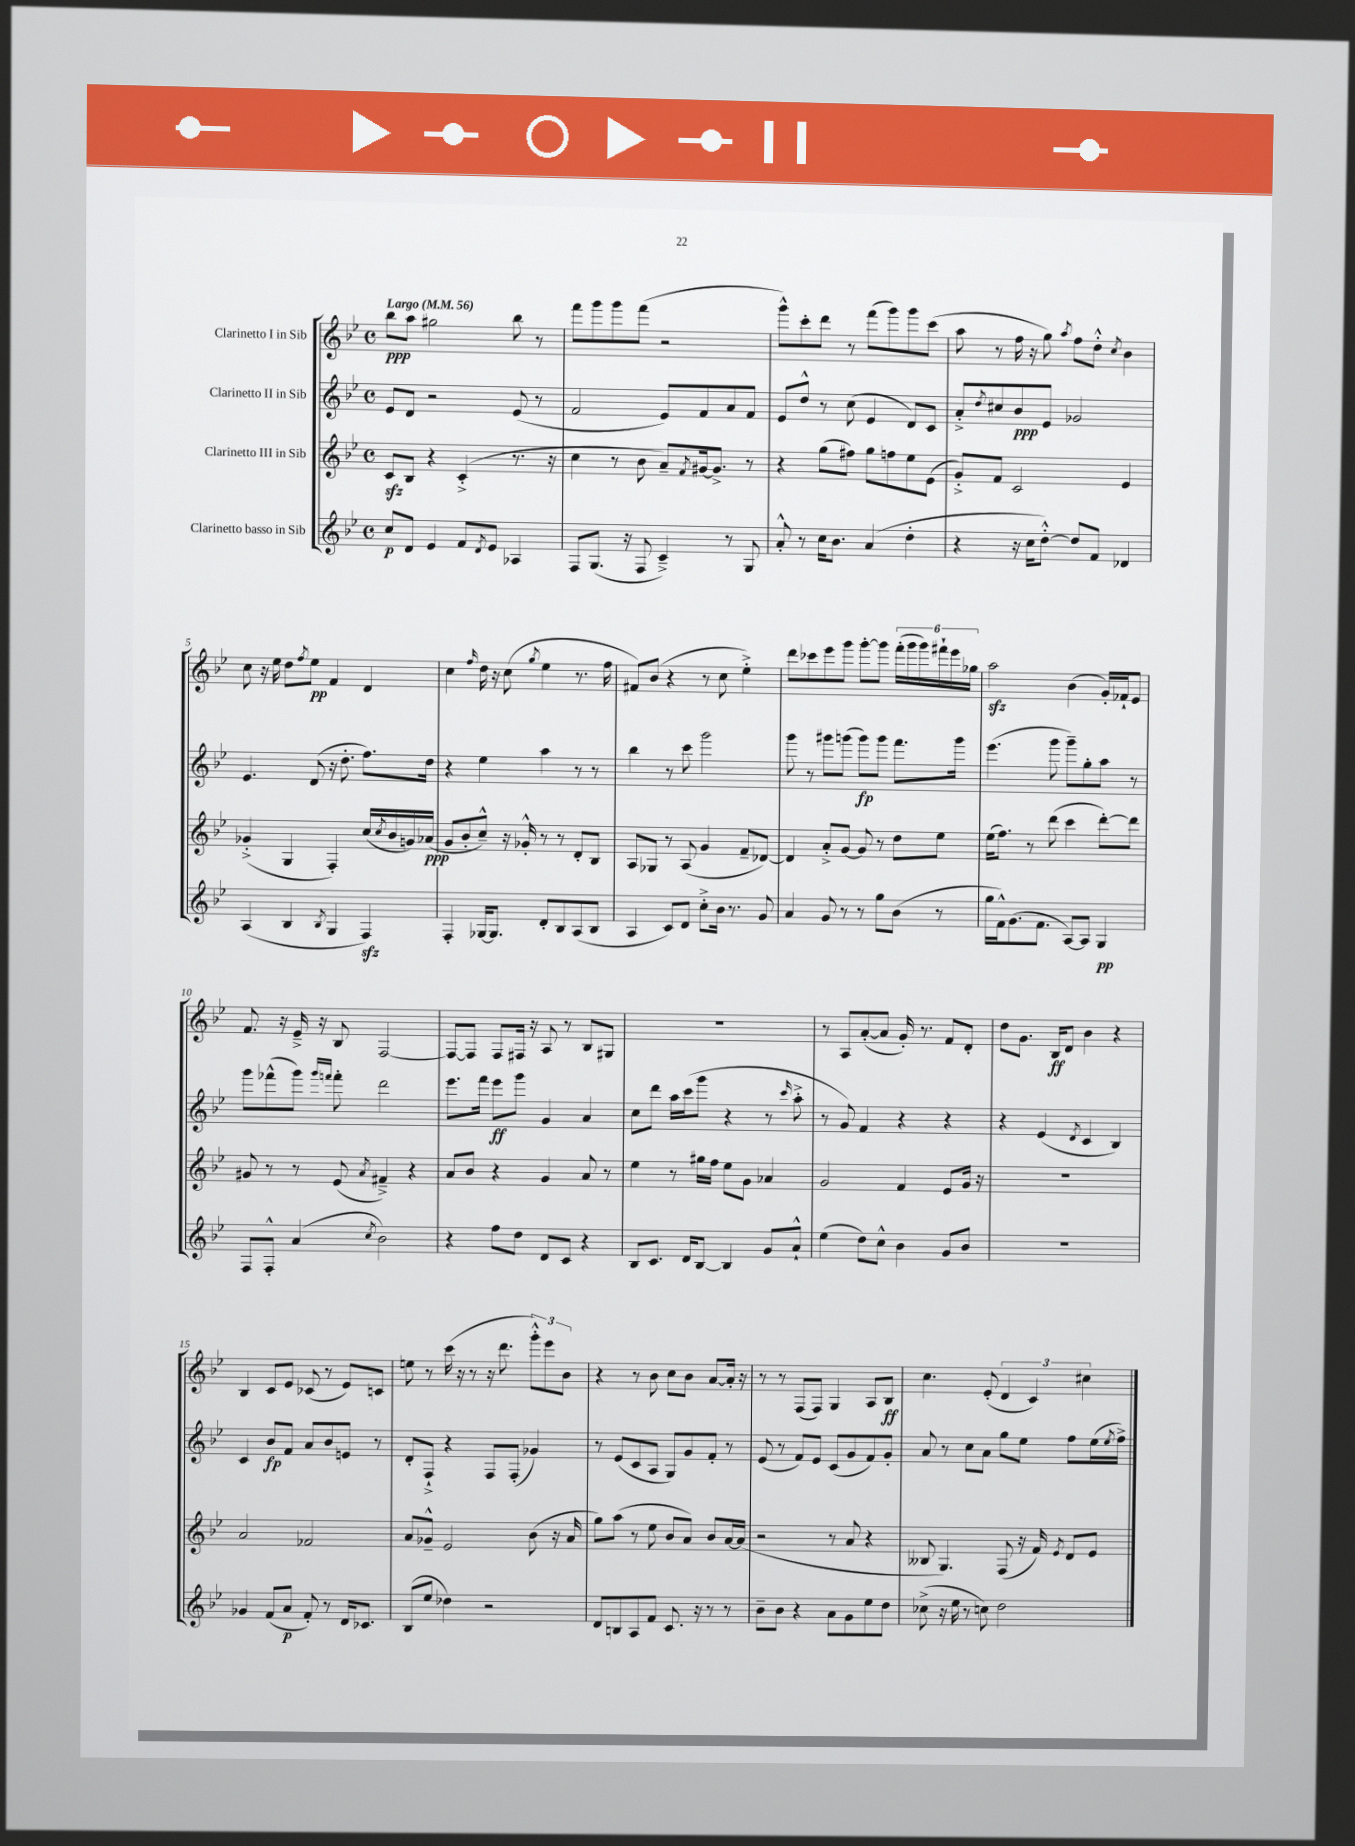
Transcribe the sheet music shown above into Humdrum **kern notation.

**kern	**dynam	**kern	**dynam	**kern	**dynam	**kern	**dynam
*part4	*part4	*part3	*part3	*part2	*part2	*part1	*part1
*staff4	*staff4	*staff3	*staff3	*staff2	*staff2	*staff1	*staff1
*I"Clarinetto basso in Sib	*	*I"Clarinetto III in Sib	*	*I"Clarinetto II in Sib	*	*I"Clarinetto I in Sib	*
*clefG2	*	*clefG2	*	*clefG2	*	*clefG2	*
*k[b-e-]	*	*k[b-e-]	*	*k[b-e-]	*	*k[b-e-]	*
*M4/4	*	*M4/4	*	*M4/4	*	*M4/4	*
*met(c)	*	*met(c)	*	*met(c)	*	*met(c)	*
*MM56	*	*MM56	*	*MM56	*	*MM56	*
=1	=1	=1	=1	=1	=1	=1	=1
!	!	!	!	!	!	!LO:TX:a:B:t=Largo	!
8cc/L	p	8czz/L	.	8e-/L	.	8bb-\L	ppp
8d/J	.	8B-/J	.	8d/J	.	8aa\J	.
4e-/	.	4r	.	2r	.	2gg#X\	.
8f/L	.	(4c'^/	.	.	.	.	.
8qd/	.	.	.	.	.	.	.
8e-/J	.	.	.	.	.	.	.
4A-X/	.	8.r	.	(8e-/	.	8bb-\	.
.	.	.	.	8r	.	8r	.
.	.	16r	.	.	.	.	.
=2	=2	=2	=2	=2	=2	=2	=2
8F/L	.	4cc\	.	2f/	.	8fff\L	.
(8.G/J	.	.	.	.	.	8ggg\	.
.	.	8r	.	.	.	8ggg\	.
16r	.	.	.	.	.	.	.
8F/	.	8b-\	.	.	.	(8fff\J	.
4c~^/)	.	8a~/L)	.	8e-/L)	.	2r	.
.	.	8qf/	.	.	.	.	.
.	.	[16g#X/k	.	8f/	.	.	.
.	.	8.g#^/J]	.	.	.	.	.
8r	.	.	.	8a/	.	.	.
8G/	.	8r	.	8f/J	.	.	.
=3	=3	=3	=3	=3	=3	=3	=3
8a'^^/	.	4r	.	8e-/L	.	8ggg^^\L)	.
8r	.	.	.	8dd^^/J	.	8ccc'\	.
16cc\KL	.	(8gg\L	.	8r	.	8ddd\J	.
8.b-\J	.	.	.	.	.	.	.
.	.	8ff#X\J)	.	(8cc\	.	8r	.
(4a/	.	8gg\L	.	4e-/	.	(8fff\L	.
.	.	8ffn\	.	.	.	8ggg\)	.
4dd'\	.	8ee-\	.	8d/L)	.	8ggg\	.
.	.	(8e-\J	.	8c/J	.	(8ccc\J	.
=4	=4	=4	=4	=4	=4	=4	=4
4r	.	8g'^/L)	.	8a'^/L	.	8aa\	.
.	.	.	.	8qdd/	.	.	.
.	.	8f/J	.	8cc#X/	.	8r	.
16r	.	2c/	.	8b-/	ppp	16ff\	.
16cc\KL	.	.	.	.	.	16r	.
[8dd'^^\J)	.	.	.	8e-/J	.	8gg\)	.
.	.	.	.	.	.	8qaa/	.
8dd/L]	.	.	.	2g-X/	.	8ff\L	.
8f/J	.	.	.	.	.	8dd'^^\J	.
.	.	.	.	.	.	8qcc/	.
4d-X/	.	4e-/	.	.	.	4b-\	.
!!LO:LB:g=z
=5	=5	=5	=5	=5	=5	=5	=5
(4A/	.	(4g-X'^/	.	4.e-/	.	8cc\	.
.	.	.	.	.	.	16r	.
.	.	.	.	.	.	16ee-\	.
4B-/	.	4G/	.	.	.	8dd\L	.
.	.	.	.	.	.	8qff/	.
.	.	.	.	(8d/	.	8ee-\J	pp
8qB-/	.	.	.	.	.	.	.
4G/	.	4F'/)	.	16r	.	4f/	.
.	.	.	.	8.dd'\	.	.	.
4Fzz/)	.	(16cc/LL	.	8.ff\L)	.	4d/	.
.	.	8qcc/	.	.	.	.	.
.	.	16b-/	.	.	.	.	.
.	.	16gn/)	.	.	.	.	.
.	.	(16a-X/JJ	ppp	16dd\Jk	.	.	.
=6	=6	=6	=6	=6	=6	=6	=6
4F'/	.	8g/L	.	4r	.	4cc\	.
.	.	8b-'/	.	.	.	.	.
.	.	.	.	.	.	16qqff/	.
[16G-X/KL	.	8cc~^^/J)	.	4ee-\	.	16dd\	.
8.G-/J]	.	.	.	.	.	16r	.
.	.	16r	.	.	.	(8cc\	.
.	.	16g-X'^^/	.	.	.	.	.
.	.	.	.	.	.	8qgg/	.
8d'/L	.	8r	.	4aa\	.	4ee-\	.
8B-/	.	8r	.	.	.	.	.
(8A/	.	8d'/L	.	8r	.	8.r	.
8B-/J	.	8B-/J	.	8r	.	.	.
.	.	.	.	.	.	16ff\	.
=7	=7	=7	=7	=7	=7	=7	=7
4A/	.	8A/L	.	4bb-\	.	8f#X/L)	.
.	.	8G-X/J	.	.	.	(8b-/J	.
8c/L)	.	8r	.	8r	.	4r	.
8d/J	.	(8A/	.	8ccc\	.	.	.
8cc'^\L	.	4g/	.	2ggg\	.	8r	.
16b-\Jk	.	.	.	.	.	8cc\	.
8.r	.	.	.	.	.	.	.
.	.	8f~/L	.	.	.	4ee-'^\)	.
8g/	.	[8d-X/J)	.	.	.	.	.
=8	=8	=8	=8	=8	=8	=8	=8
4a/	.	4d-/]	.	8ggg\	.	8ddd\L	.
.	.	.	.	8r	.	8ccc-X\	.
8g/	.	8a'^/L	.	8ggg#X\L	.	8eee-\	.
8r	.	[8g/J	.	(8gggn\J	.	8ggg\J	.
8r	.	8g/]	.	8ggg\L)	fp	[8ggg'\L	.
8gg\L	.	8r	.	8ggg\J	.	8ggg\J]	.
(8b-\J	.	8dd\L	.	8.fff\L	.	(24fff'\LL	.
.	.	.	.	.	.	24ggg\	.
.	.	.	.	.	.	24ggg\)	.
8r	.	8ee-\J	.	.	.	24fff#X`\	.
.	.	.	.	.	.	24eee-\	.
.	.	.	.	16ggg\Jk	.	.	.
.	.	.	.	.	.	24gg-X\JJ	.
=9	=9	=9	=9	=9	=9	=9	=9
16gg\LL	.	(16ee-\KL	.	(4.eee-\	.	2aazz\	.
16f^^\J)	.	8.ff\J)	.	.	.	.	.
(8.g\	.	.	.	.	.	.	.
.	.	8r	.	.	.	.	.
8.f\J	.	.	.	.	.	.	.
.	.	(8ddd\	.	8ggg\	.	.	.
[8A/L)	.	4ccc\	.	8ggg~\L)	.	(4b-\	.
8A/J]	.	.	.	8gg'\	.	.	.
4G/	pp	[8ddd'\L)	.	8aa\J	.	16g'/LL)	.
.	.	.	.	.	.	16f-X`/J	.
.	.	8ddd\J]	.	8r	.	8e-/J	.
!!LO:LB:g=z
=10	=10	=10	=10	=10	=10	=10	=10
8F/L	.	8g#X/	.	8ggg\L	.	8.f/	.
8F'^^/J	.	8r	.	(8fff-X^^\	.	.	.
.	.	.	.	.	.	16r	.
(4a/	.	8r	.	8ggg\J)	.	16e-~^/	.
.	.	.	.	.	.	16r	.
.	.	.	.	16qqggg/LL	.	.	.
.	.	.	.	16qqfffn/JJ	.	.	.
.	.	(8e-/	.	8fff'\	.	8B-/	.
8qcc/	.	8qa/	.	.	.	.	.
2b-\)	.	4f#X~^/)	.	2ddd\	.	[2F/	.
.	.	4r	.	.	.	.	.
=11	=11	=11	=11	=11	=11	=11	=11
4r	.	8a/L	.	8.eee-\L	.	8F/L_	.
.	.	8b-/J	.	.	.	8F/J]	.
.	.	.	.	16fff\Jk	.	.	.
8ff\L	.	4r	.	8eee-\L	ff	8F/L	.
8dd\J	.	.	.	8ggg\J	.	16F#X/Jk	.
.	.	.	.	.	.	16r	.
8d/L	.	4g/	.	4g/	.	8A/	.
8c/J	.	.	.	.	.	8r	.
4r	.	8a/	.	4a/	.	8B-/L	.
.	.	8r	.	.	.	8G#X/J	.
=12	=12	=12	=12	=12	=12	=12	=12
8B-/L	.	4ee-\	.	8cc\L	.	1r	.
8.c/J	.	.	.	8ddd\J	.	.	.
.	.	8r	.	16aa\LL	.	.	.
16d/KL	.	.	.	(16ccc\J	.	.	.
[8B-/J	.	16gg#X\LL	.	8ggg\J	.	.	.
.	.	16ff\JJ	.	.	.	.	.
4B-/]	.	8ee-\L	.	4r	.	.	.
.	.	8g\J	.	.	.	.	.
8g/L	.	4a-X/	.	8r	.	.	.
.	.	.	.	16qqccc/	.	.	.
8a`^^/J	.	.	.	8aa'^\	.	.	.
=13	=13	=13	=13	=13	=13	=13	=13
(4ee-\	.	2g/	.	8r	.	8r	.
.	.	.	.	8g/)	.	8A/L	.
8dd\L)	.	.	.	4f/	.	([8a'/	.
8cc^^\J	.	.	.	.	.	8a/J]	.
4b-\	.	4f/	.	4r	.	16g'/)	.
.	.	.	.	.	.	8.r	.
8g/L	.	8e-/L	.	4r	.	8f/L	.
8b-/J	.	16g/Jk	.	.	.	8d'/J	.
.	.	16r	.	.	.	.	.
=14	=14	=14	=14	=14	=14	=14	=14
1r	.	1r	.	4r	.	8dd\L	.
.	.	.	.	.	.	8.g\J	.
.	.	.	.	(4e-/	.	.	.
.	.	.	.	.	.	16B-/KL	ff
.	.	.	.	.	.	8d/J	.
.	.	.	.	8qd/	.	.	.
.	.	.	.	4c/	.	4b-\	.
.	.	.	.	4B-/)	.	4r	.
!!LO:LB:g=z
=15	=15	=15	=15	=15	=15	=15	=15
4g-X/	.	2a/	.	4c/	.	4B-/	.
(8f/L	.	.	.	8b-/L	fp	8c/L	.
8a/J	p	.	.	8f/J	.	8e-/J	.
8f'/)	.	2f-X/	.	8a/L	.	(8c-X/	.
8r	.	.	.	8b-/	.	8r	.
16d/KL	.	.	.	8en/J	.	8e-/L)	.
8.c-X/J	.	.	.	.	.	.	.
.	.	.	.	8r	.	8cn/J	.
=16	=16	=16	=16	=16	=16	=16	=16
(8B-/L	.	8a/L	.	8d'/L	.	8een\	.
8ee-/J	.	8g-X~^^/J	.	8F`^/J	.	8r	.
4dd-X\)	.	2e-/	.	4r	.	(16ccc\	.
.	.	.	.	.	.	16r	.
.	.	.	.	.	.	8r	.
2r	.	.	.	8F/L	.	16r	.
.	.	.	.	.	.	8.ddd\	.
.	.	.	.	(8F'/J	.	.	.
.	.	(8b-\	.	4g-X/)	.	12ggg'^^\L)	.
.	.	.	.	.	.	12eee-\	.
.	.	16r	.	.	.	.	.
.	.	.	.	.	.	12b-\J	.
.	.	16a/	.	.	.	.	.
=17	=17	=17	=17	=17	=17	=17	=17
8d/L	.	8gg\L)	.	8r	.	4r	.
8Bn/	.	(8aa\J	.	(8e-/L	.	.	.
8A/	.	8r	.	8c/	.	8r	.
8f/J	.	8ee-\	.	8A/J	.	8b-\	.
8.c/	.	8b-/L	.	8G/L)	.	8cc\L	.
.	.	8a/J)	.	8g/	.	8b-\J	.
16r	.	.	.	.	.	.	.
8r	.	8b-/L	.	8f'/J	.	[8a/L	.
8r	.	[16a/L	.	8r	.	16a'/Jk]	.
.	.	(16a/JJ]	.	.	.	16r	.
=18	=18	=18	=18	=18	=18	=18	=18
8b-~\L	.	2r	.	(8e-/	.	8r	.
8b-\J	.	.	.	8r	.	8r	.
4r	.	.	.	8f/L)	.	(8F/L	.
.	.	.	.	8e-/J	.	8F/J)	.
8a\L	.	8r	.	(8c/L	.	4G/	.
8g\	.	8a/	.	8g/	.	.	.
8ee-\	.	4r	.	8f/)	.	8A/L	.
8dd\J	.	.	.	8g'/J	.	8B-/J	ff
=19	=19	=19	=19	=19	=19	=19	=19
(8cc-X^\	.	8B--X/	.	8a/	.	4.cc\	.
16r	.	4.G/)	.	8r	.	.	.
16ee-\	.	.	.	.	.	.	.
8r	.	.	.	8cc\L	.	.	.
8ccn\)	.	.	.	8a\J	.	(8e-'/	.
2dd\	.	(8F/	.	8gg\L	.	6d/	.
.	.	16r	.	8ee-\J	.	.	.
.	.	.	.	.	.	6c/)	.
.	.	16f/)	.	.	.	.	.
.	.	8qe-/	.	.	.	.	.
.	.	8d/L	.	8ff\L	.	.	.
.	.	.	.	.	.	6cc#X\	.
.	.	8e-/J	.	(16ee-\L	.	.	.
.	.	.	.	8qee-/	.	.	.
.	.	.	.	16ff^\JJ)	.	.	.
==	==	==	==	==	==	==	==
*-	*-	*-	*-	*-	*-	*-	*-
